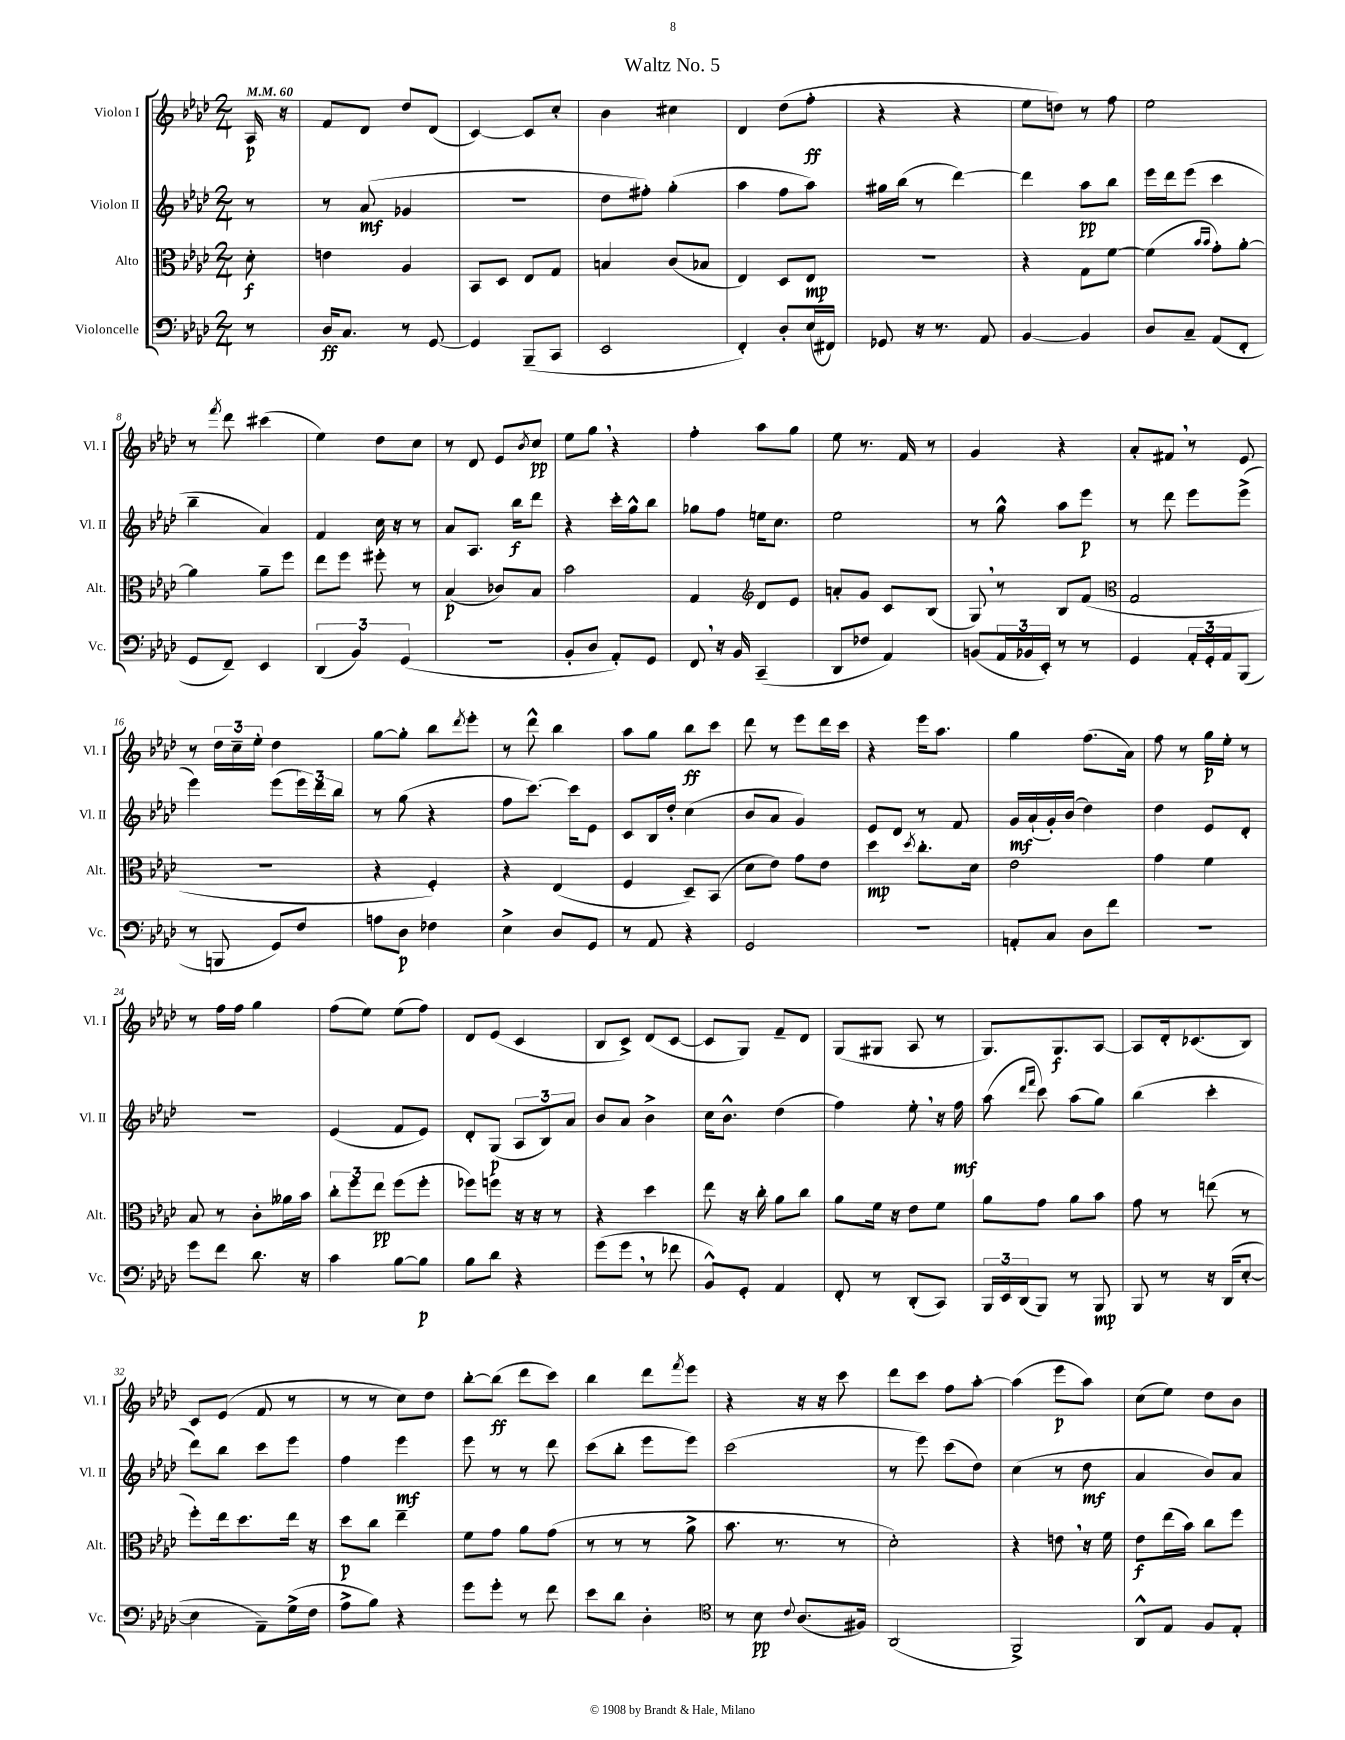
\header { title = "Waltz No. 5" }
<<
\new StaffGroup <<
\new Staff = "s0" \with { instrumentName = "Violon I" shortInstrumentName = "Vl. I" } {
    \clef treble \key aes \major \numericTimeSignature \time 2/4 \partial 8 \tempo 4 = 60
    aes16\p r16 |
    f'8 des'8 des''8 des'8( |
    c'4~) c'8 c''8-. |
    bes'4 cis''4 |
    des'4 des''8( f''8-.\ff |
    r4 r4 |
    ees''8 d''8) r8 f''8 |
    ees''2 |
    r8 \acciaccatura { f'''8 } des'''8 cis'''4( |
    ees''4) des''8 c''8 |
    r8 des'8 ees'8 \acciaccatura { bes'8 } c''8\pp |
    ees''8 g''8 \breathe r4 |
    f''4-. aes''8 g''8 |
    ees''8 r8. f'16 r8 |
    g'4 r4 |
    aes'8-. fis'8 \breathe r8 ees'8 |
    r8 \tuplet 3/2 { des''16 c''16-- ees''16-. } des''4 |
    g''8~ g''8-. bes''8 \acciaccatura { des'''8 } ees'''8-. |
    r8 des'''8-^ bes''4 |
    aes''8 g''8 bes''8\ff c'''8 |
    des'''8 r8 ees'''8 des'''16 c'''16 |
    r4 ees'''16 aes''8. |
    g''4 f''8.( aes'16) |
    f''8 r8 g''16\p ees''16-. r8 |
    r8 f''16 f''16 g''4 |
    f''8( ees''8) ees''8( f''8) |
    des'8 ees'8( c'4 |
    bes8 c'8->) des'8( c'8~ |
    c'8 g8) f'8-- des'8 |
    g8( gis8 aes8 r8 |
    g8.) g8.\f aes8~ |
    aes8 des'16-. ces'8.( bes8) |
    c'8 ees'8( f'8 r8 |
    r8 r8 c''8) des''8 |
    bes''8~-. bes''8\ff( des'''8 c'''8) |
    bes''4 des'''8 \acciaccatura { f'''8 } ees'''8 |
    r4 r16 r16 c'''8 |
    des'''8 c'''8 f''8 aes''8~-. |
    aes''4( ees'''8\p aes''8) |
    c''8( ees''8) des''8 bes'8 \bar "|." |
}
\new Staff = "s1" \with { instrumentName = "Violon II" shortInstrumentName = "Vl. II" } {
    \clef treble \key aes \major \numericTimeSignature \time 2/4 \partial 8
    r8 |
    r8 aes'8\mf( ges'4 |
    R2 |
    des''8 fis''8-.) g''4-.( |
    aes''4 f''8 aes''8) |
    gis''16 bes''16( r8 des'''4~) |
    des'''4 aes''8\pp bes''8 |
    ees'''16 des'''16 ees'''8( c'''4 |
    bes''4-- aes'4) |
    f'4 c''16 r16 r8 |
    aes'8 aes8. bes''16\f des'''8 |
    r4 c'''16-. g''16-^ bes''8 |
    ges''8 f''8 e''16 c''8. |
    ees''2 |
    r8 g''8-^ aes''8 ees'''8\p |
    r8 des'''8 ees'''8 ees'''8->( |
    ees'''4) ees'''8( \tuplet 3/2 { ees'''16) des'''16 bes''16 } |
    r8 g''8( r4 |
    f''8 c'''8.~) c'''16 ees'8 |
    c'8 bes16 des''16-. c''4( |
    bes'8 aes'8 g'4) |
    ees'8 des'8 r8 f'8 |
    g'16\mf aes'16-!( g'16-.) bes'16( des''4) |
    des''4 ees'8 des'8-. |
    R2 |
    ees'4( f'8 ees'8) |
    des'8-. g8\p( \tuplet 3/2 { aes8 bes8) aes'8 } |
    bes'8 aes'8 bes'4-> |
    c''16 bes'8.-^ des''4( |
    f''4) ees''8-. \breathe r16 f''16\mf |
    aes''8( \grace { des'''16 f'''16 } c'''8) aes''8( g''8) |
    bes''4( c'''4-. |
    des'''8) bes''8 c'''8 ees'''8 |
    f''4 ees'''4\mf |
    ees'''8 r8 r8 des'''8 |
    c'''8( bes''8-. ees'''8 ees'''8) |
    c'''2( |
    r8 ees'''8) c'''8( des''8) |
    c''4( r8 des''8\mf |
    aes'4 bes'8) aes'8 \bar "|." |
}
\new Staff = "s2" \with { instrumentName = "Alto" shortInstrumentName = "Alt." } {
    \clef alto \key aes \major \numericTimeSignature \time 2/4 \partial 8
    des'8-.\f |
    e'4 aes4 |
    bes,8 des8 ees8 g8 |
    b4 c'8( bes8 |
    ees4) des8 ees8\mp |
    R2 |
    r4 g8 f'8~ |
    f'4( \grace { bes'16 bes'16 } g'8-.) aes'8~-. |
    aes'4 aes'8-- f''8 |
    ees''8 f''8 fis''8-. r8 |
    bes4\p( ces'8) bes8 |
    bes'2 |
    g4 \clef treble des'8 ees'8 |
    a'8-. g'8 c'8 bes8( |
    g8) \breathe r8 bes8 f'8( |
    \clef alto g2 |
    R2 |
    r4 f4-.) |
    r4 ees4( |
    f4 des8--) bes,8( |
    des'8 ees'8) g'8 ees'8 |
    des''4\mp \acciaccatura { des''8 } c''8.-. des'16 |
    ees'2 |
    g'4 f'4 |
    bes8 r8 c'8-. aeses'16 bes'16 |
    \tuplet 3/2 { c''8-. f''8 ees''8\pp } f''8( f''8-. |
    fes''8) f''8 r16 r16 r8 |
    r4 des''4 |
    ees''8 r16 c''16-. aes'8 c''8 |
    aes'8 f'16 r16 ees'8 f'8 |
    aes'8 g'8 aes'8 bes'8 |
    g'8 r8 e''8( r8 |
    f''8-.) ees''16 des''8. ees''16 r16 |
    des''8\p c''8 ees''4-- |
    f'8 g'8 aes'8 g'8( |
    r8 r8 r8 aes'8-> |
    bes'8. r8. r8 |
    des'2-.) |
    r4 e'8 \breathe r16 f'16 |
    ees'8\f ees''16( bes'16) c''8 f''8 \bar "|." |
}
\new Staff = "s3" \with { instrumentName = "Violoncelle" shortInstrumentName = "Vc." } {
    \clef bass \key aes \major \numericTimeSignature \time 2/4 \partial 8
    r8 |
    des16\ff c8. r8 g,8~ |
    g,4 bes,,8--( c,8 |
    ees,2 |
    f,4-.) des8-. ees16( fis,16) |
    ges,8 r16 r8. aes,8 |
    bes,4~ bes,4 |
    des8 c8-- aes,8( f,8-. |
    g,8 f,8--) ees,4 |
    \tuplet 3/2 { des,4( bes,4) g,4( } |
    R2 |
    bes,8-. des8 aes,8-.) g,8 |
    f,8 \breathe r16 bes,16 c,4--( |
    des,8 fes8 aes,4) |
    b,8( \tuplet 3/2 { aes,16 bes,16 ees,16-.) } r8 r8 |
    g,4 \tuplet 3/2 { aes,16-. g,16-. aes,16 } bes,,8( |
    r8 b,,8 g,8) f8 |
    a8 des8\p fes4 |
    ees4-> des8 g,8 |
    r8 aes,8 r4 |
    g,2 |
    r2 |
    a,8-. c8 des8 f'8 |
    R2 |
    g'8 f'8 des'8. r16 |
    c'4 bes8~ bes8\p |
    bes8 des'8 r4 |
    g'8( g'8 \breathe r8 fes'8 |
    bes,8-^) g,8-. aes,4 |
    f,8-. r8 des,8-.( c,8) |
    \tuplet 3/2 { bes,,16 ees,16 des,16( } bes,,8) r8 bes,,8\mp |
    bes,,8 r8 r16 des,16( ees8~-. |
    ees4 aes,8--) g16->( f16 |
    aes8-> bes8) r4 |
    g'8 g'8-. r8 f'8 |
    ees'8 des'8 des4-. |
    \clef tenor r8 bes8\pp \appoggiatura { c'8 } aes8.( fis16) |
    aes,2( |
    f,2->) |
    aes,8-^ ees8 f8 ees8-. \bar "|." |
}
>>
>>
